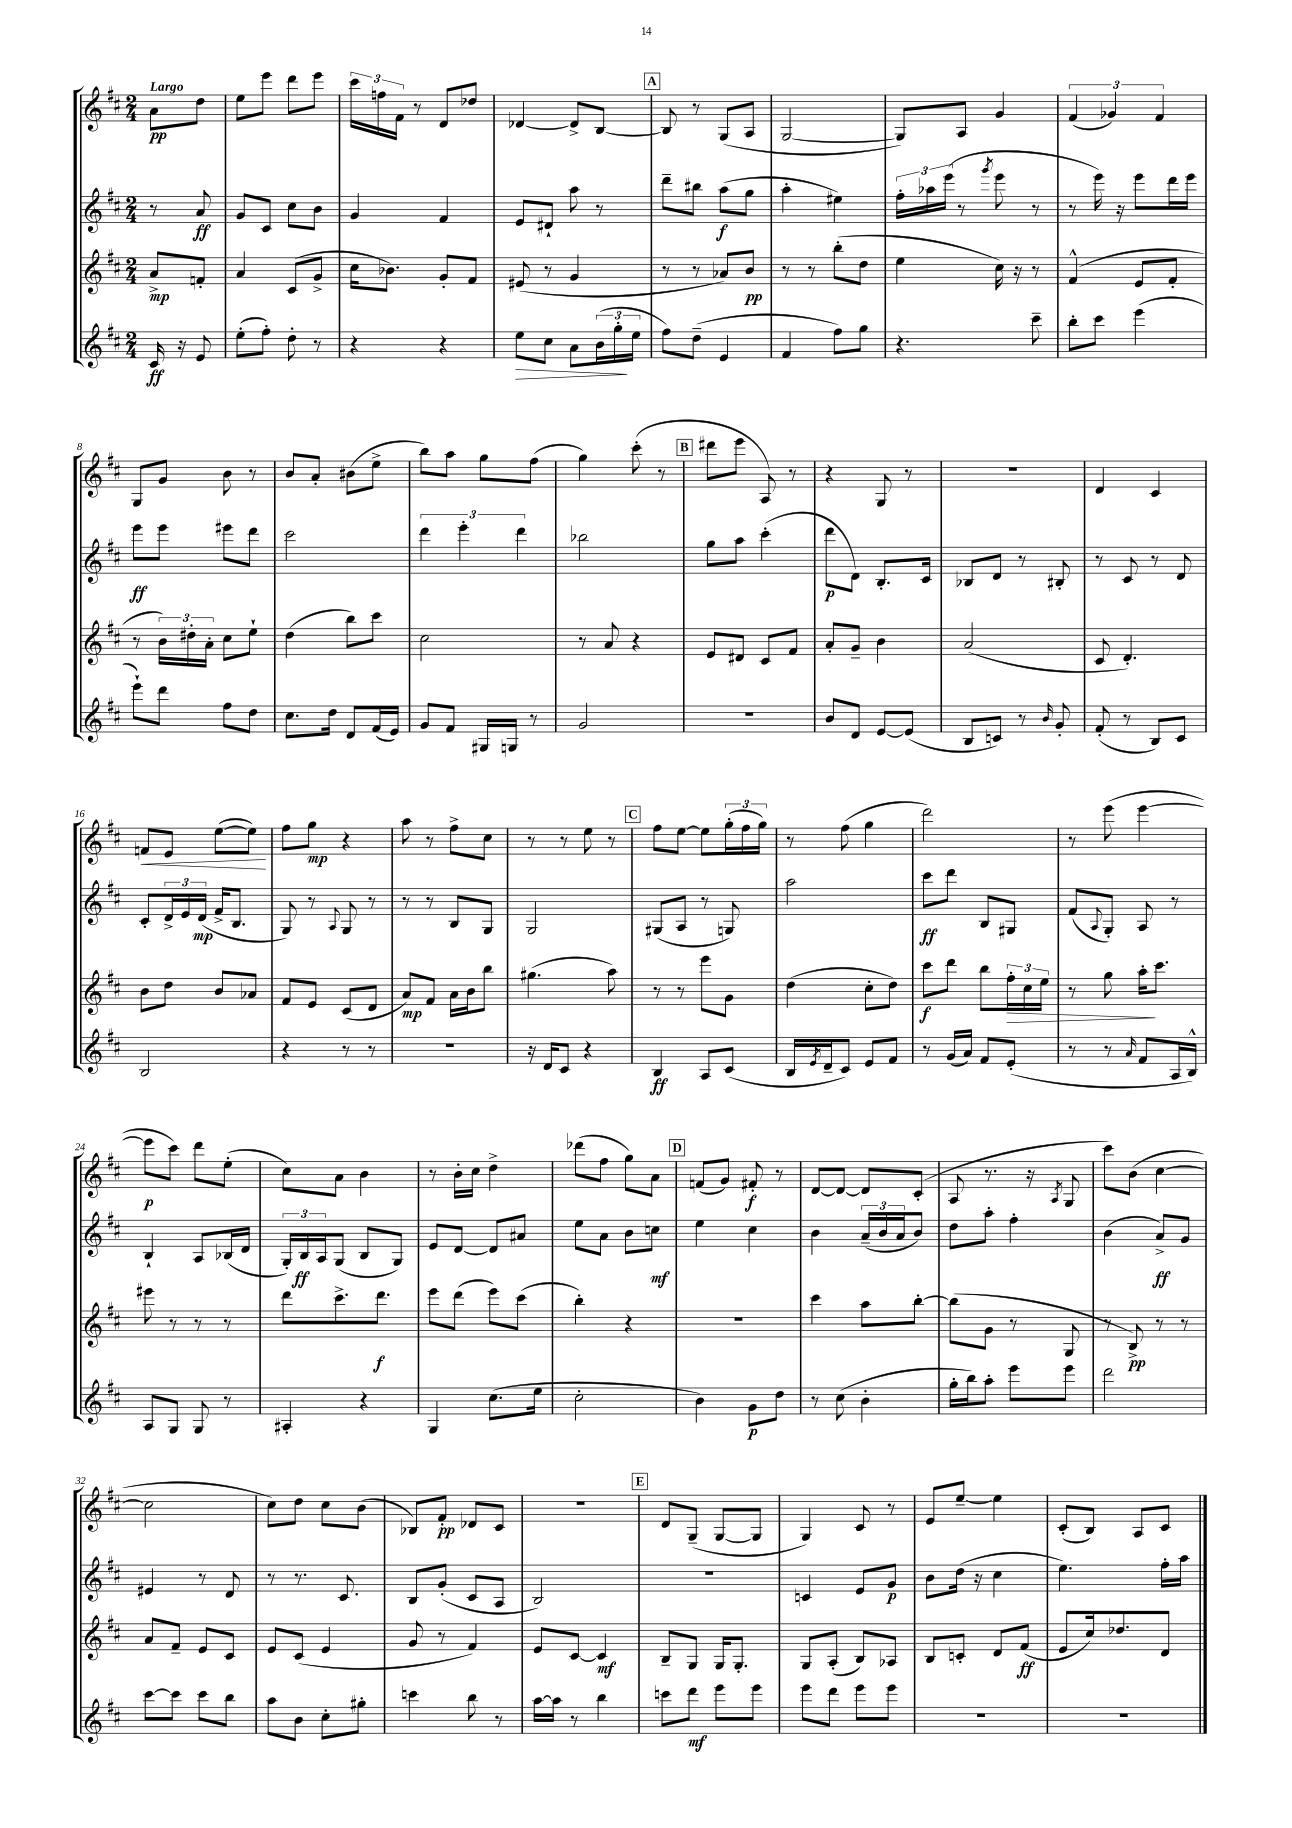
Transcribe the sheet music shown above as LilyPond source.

<<
\new StaffGroup <<
\new Staff = "s0" {
    \clef treble \key d \major \numericTimeSignature \time 2/4 \partial 4 \tempo "Largo"
    a'8\pp d''8 |
    e''8 e'''8 d'''8 e'''8 |
    \tuplet 3/2 { cis'''16 f''16 fis'16 } r8 d'8 des''8 |
    des'4~ des'8-> b8~ |
    \mark \markup { \box "A" } b8 r8 g8( a8 |
    g2~ |
    g8) a8 g'4 |
    \tuplet 3/2 { fis'4( ges'4) fis'4 } |
    g8 g'8 b'8 r8 |
    b'8 a'8-. bis'8( e''8-> |
    b''8) a''8 g''8 fis''8( |
    g''4) cis'''8-.( r8 |
    \mark \markup { \box "B" } dis'''8 e'''8 a8) r8 |
    r4 g8 r8 |
    R2 |
    d'4 cis'4 |
    f'8\< e'8 e''8~( e''8\!) |
    fis''8 g''8\mp r4 |
    a''8 r8 fis''8-> cis''8 |
    r8 r8 e''8 r8 |
    \mark \markup { \box "C" } fis''8 e''8~ e''8 \tuplet 3/2 { g''16-.( fis''16 g''16) } |
    r8 fis''8( g''4 |
    d'''2) |
    r8 e'''8( e'''4~ |
    e'''8\p cis'''8) d'''8 e''8-.( |
    cis''8) a'8 b'4 |
    r8 b'16-. cis''16 d''4-> |
    des'''8( fis''8 g''8) a'8 |
    \mark \markup { \box "D" } f'8( g'8) fis'8-.\f r8 |
    d'8~ d'8~ d'8 cis'8-.( |
    a8 r8. r16 \acciaccatura { a8 } g8 |
    cis'''8) b'8( cis''4~ |
    cis''2 |
    cis''8) d''8 cis''8 b'8( |
    bes8) fis'8-.\pp des'8 cis'8 |
    r2 |
    \mark \markup { \box "E" } d'8 g8--( g8~ g8 |
    g4) cis'8 r8 |
    e'8 e''8~-- e''4 |
    cis'8-.( b8) a8 cis'8 \bar "|." |
}
\new Staff = "s1" {
    \clef treble \key d \major \numericTimeSignature \time 2/4 \partial 4
    r8 a'8\ff |
    g'8 cis'8 cis''8 b'8 |
    g'4 fis'4 |
    e'8 dis'8-! a''8 r8 |
    \mark \markup { \box "A" } d'''8-- bis''8 a''8\f( g''8 |
    a''4-. eis''4) |
    \tuplet 3/2 { fis''16-. aes''16 e'''16( } r8 \acciaccatura { g'''8 } e'''8 r8 |
    r8 e'''16) r16 e'''8 d'''16 e'''16 |
    e'''8\ff e'''8 eis'''8 d'''8 |
    cis'''2 |
    \tuplet 3/2 { d'''4 e'''4-. d'''4 } |
    bes''2 |
    \mark \markup { \box "B" } g''8 a''8 cis'''4-.( |
    d'''8\p d'8) b8.-. cis'16 |
    bes8 d'8 r8 bis8-. |
    r8 cis'8 r8 d'8 |
    cis'8-. \tuplet 3/2 { d'16-> e'16 d'16\mp( } fis'16-> b8. |
    g8) r8 \appoggiatura { a8 } g8 r8 |
    r8 r8 b8 g8 |
    g2 |
    \mark \markup { \box "C" } gis8( a8 r8 g8) |
    a''2 |
    cis'''8\ff d'''8 b8 gis8 |
    fis'8( \appoggiatura { a8 } g8-.) a8 r8 |
    b4-! a8 bes16( d'16 |
    \tuplet 3/2 { g16-.) b16\ff a16 } g8( b8 g8) |
    e'8 d'8~ d'8 ais'8 |
    e''8 a'8 b'8 c''8\mf |
    \mark \markup { \box "D" } e''4 cis''4 |
    b'4 \tuplet 3/2 { a'16--( b'16 a'16 } b'8) |
    d''8 a''8-. fis''4-. |
    b'4( a'8->\ff) g'8 |
    eis'4 r8 d'8 |
    r8 r8. cis'8. |
    b8 g'8-.( cis'8 a8 |
    b2) |
    \mark \markup { \box "E" } r2 |
    c'4 e'8 g'8\p |
    b'8 d''16( r16 cis''4 |
    e''4.) fis''16-. a''16 \bar "|." |
}
\new Staff = "s2" {
    \clef treble \key d \major \numericTimeSignature \time 2/4 \partial 4
    a'8->\mp f'8-. |
    a'4 cis'8( g'8-> |
    cis''16 bes'8.) g'8-. fis'8 |
    eis'8( r8 g'4 |
    \mark \markup { \box "A" } r8 r8 aes'8) b'8\pp |
    r8 r8 b''8-.( d''8 |
    e''4 cis''16) r16 r8 |
    fis'4-^( e'8 fis'8-. |
    r8 \tuplet 3/2 { b'16) dis''16-. a'16-. } cis''8 e''8-! |
    d''4( b''8) cis'''8 |
    cis''2 |
    r8 a'8 r4 |
    \mark \markup { \box "B" } e'8 dis'8 cis'8 fis'8 |
    a'8-. g'8-- b'4 |
    a'2( |
    cis'8 d'4.-.) |
    b'8 d''8 b'8 aes'8 |
    fis'8 e'8 cis'8( d'8 |
    a'8\mp) fis'8 a'16 b'16 b''8 |
    gis''4.( a''8) |
    \mark \markup { \box "C" } r8 r8 e'''8 g'8 |
    d''4( cis''8-. d''8) |
    cis'''8\f d'''8 b''8 \tuplet 3/2 { fis''16-.\> cis''16 e''16 } |
    r8 g''8 a''16-.\! cis'''8. |
    eis'''8 r8 r8 r8 |
    d'''8 cis'''8.-> d'''8.\f |
    e'''8 d'''8( e'''8) cis'''8( |
    b''4-.) r4 |
    \mark \markup { \box "D" } r2 |
    cis'''4 a''8 b''8~-. |
    b''8( g'8 r8 g8 |
    r8 b8->\pp) r8 r8 |
    a'8 fis'8-- e'8 cis'8 |
    e'8 cis'8( e'4 |
    g'8 r8 fis'4) |
    e'8 cis'8~ cis'4\mf |
    \mark \markup { \box "E" } b8-- g8 g16 g8.-. |
    g8 a8-.( b8) aes8 |
    b8 c'8-. d'8 fis'8\ff( |
    e'8 cis''16) des''8. d'8 \bar "|." |
}
\new Staff = "s3" {
    \clef treble \key d \major \numericTimeSignature \time 2/4 \partial 4
    cis'16\ff r16 e'8 |
    e''8-.( fis''8-.) d''8-. r8 |
    r4 r4 |
    e''8\> cis''8 a'8 \tuplet 3/2 { b'16( g''16-.\! e''16 } |
    \mark \markup { \box "A" } fis''8) d''8--( e'4 |
    fis'4 fis''8) g''8 |
    r4. cis'''8-- |
    b''8-. cis'''8 e'''4( |
    e'''8-!) d'''8 fis''8 d''8 |
    cis''8. d''16 d'8 fis'16( e'16) |
    g'8 fis'8 gis16 g16 r8 |
    g'2 |
    \mark \markup { \box "B" } R2 |
    b'8 d'8 e'8~ e'8( |
    b8 c'8) r8 \grace { b'16 } g'8-. |
    fis'8-.( r8 b8) cis'8 |
    b2 |
    r4 r8 r8 |
    R2 |
    r16 d'16 cis'8 r4 |
    \mark \markup { \box "C" } b4\ff a8 cis'8( |
    b16 \acciaccatura { e'8 } d'16-- cis'8) e'8 fis'8 |
    r8 g'16( a'16) fis'8 e'8-.( |
    r8 r8 \grace { a'16 } fis'8 a16 b16-^) |
    a8 g8 g8 r8 |
    ais4-. r4 |
    g4 cis''8.( e''16 |
    cis''2-. |
    \mark \markup { \box "D" } b'4) g'8\p d''8 |
    r8 cis''8( b'4-. |
    g''16-. b''16) a''8-. e'''8 e'''8 |
    d'''2 |
    cis'''8~ cis'''8 cis'''8 b''8 |
    a''8 b'8 cis''8-. gis''8-. |
    c'''4 b''8 r8 |
    a''16~ a''16 r8 b''4 |
    \mark \markup { \box "E" } c'''8 d'''8\mf e'''8 e'''8 |
    e'''8 d'''8 e'''8 e'''8 |
    R2 |
    R2 \bar "|." |
}
>>
>>
